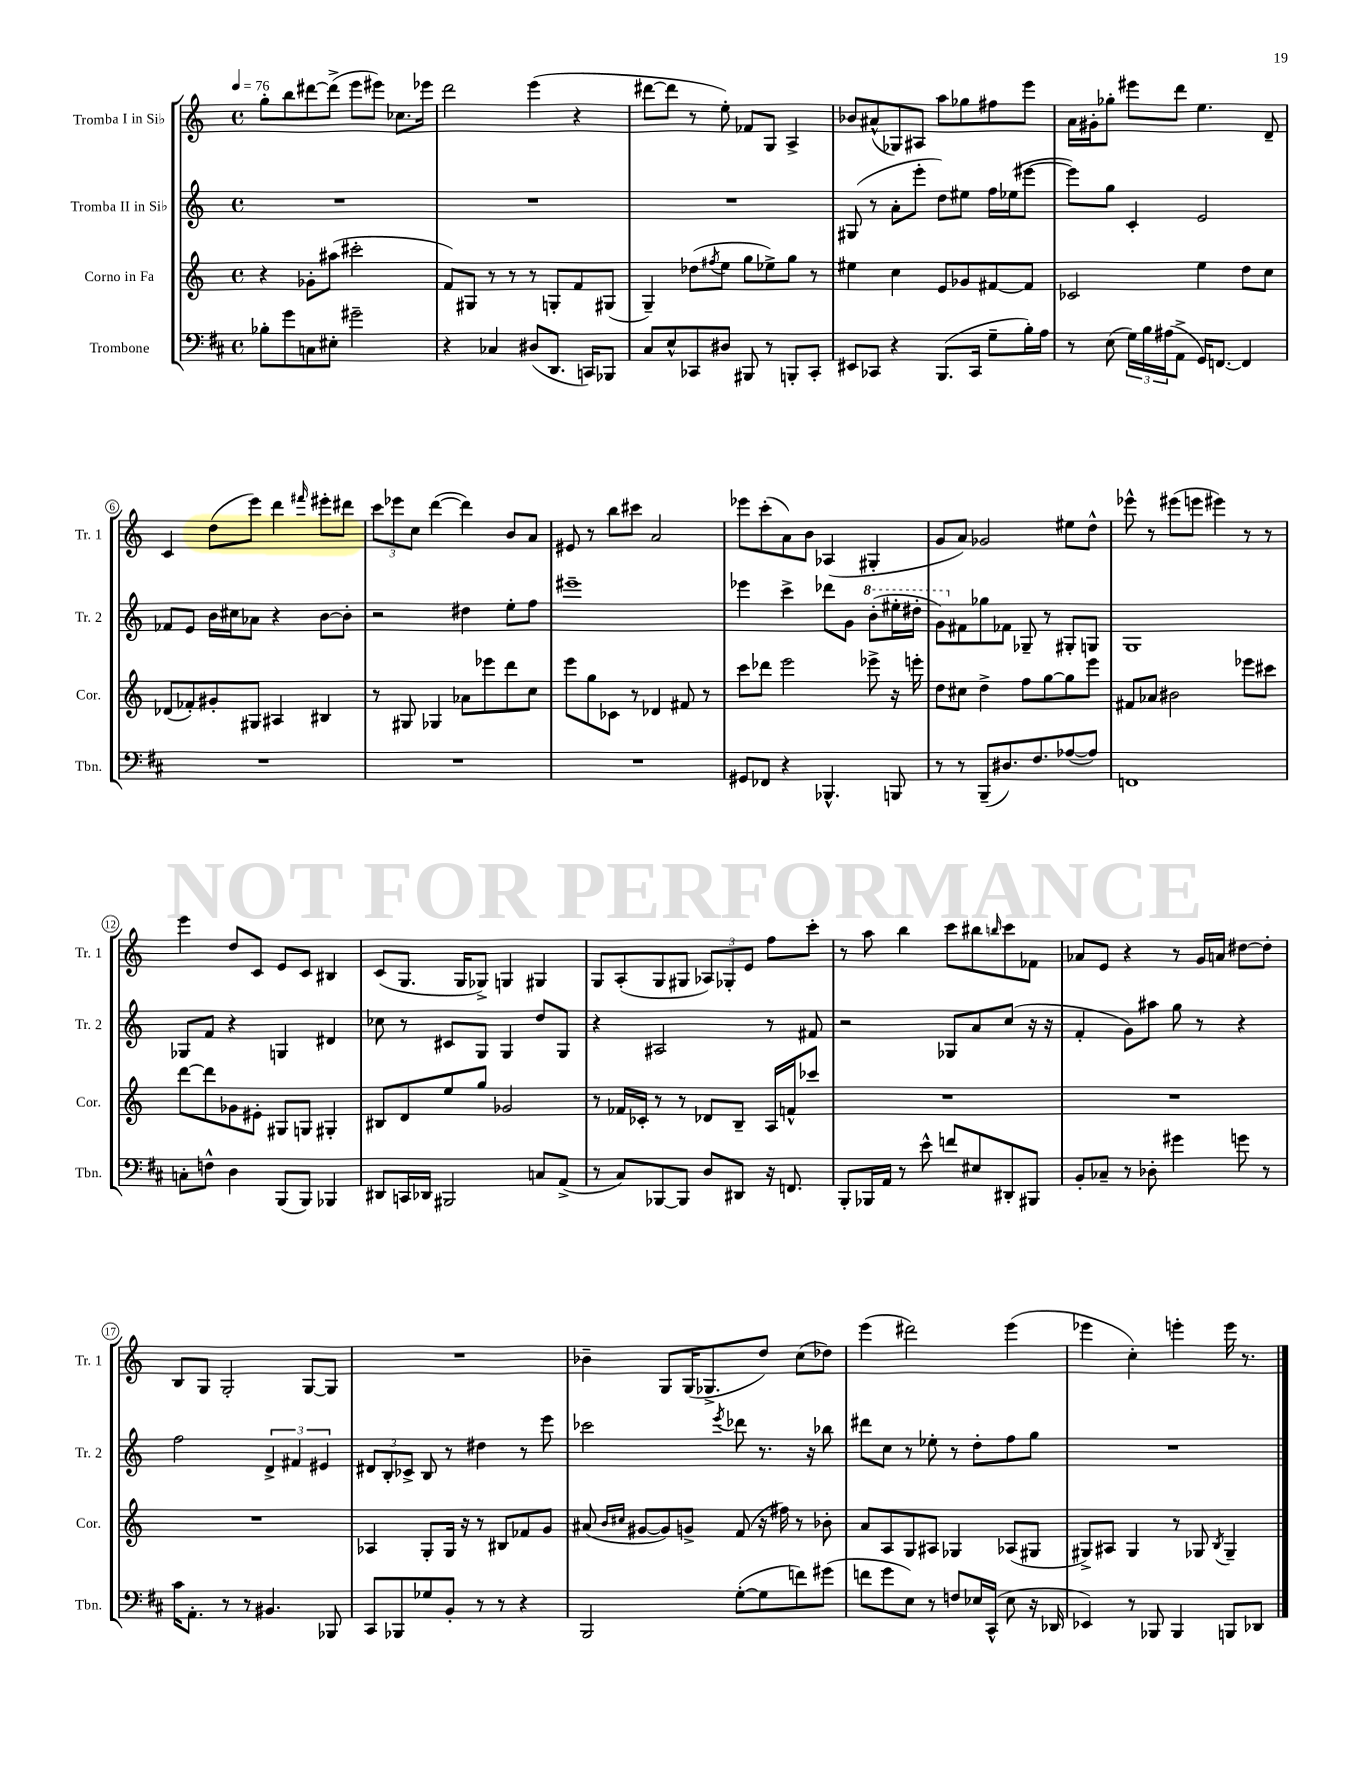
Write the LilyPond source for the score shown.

<<
\new StaffGroup <<
\new Staff = "s0" \with { instrumentName = "Tromba I in Sib" shortInstrumentName = "Tr. 1" } {
    \clef treble \key c \major \defaultTimeSignature \time 4/4 \tempo 4 = 76
    g''8-. b''8 dis'''8~ dis'''8->( e'''8 eis'''8) ces''8. ees'''16 |
    d'''2 e'''4( r4 |
    dis'''8~ dis'''8 r8 e''8-.) fes'8 g8 a4-> |
    bes'8 ais'8-^( ges8) ais8 a''8 ges''8 fis''8 e'''8 |
    a'16 gis'16-. ges''8-. eis'''8 d'''8 e''4. d'8-- |
    c'4 d''8( e'''8) d'''4 \grace { fis'''16 } eis'''8-. dis'''8 |
    \tuplet 3/2 { c'''8 ees'''8 c''8 } d'''4~( d'''4) b'8 a'8 |
    eis'8 r8 b''8 cis'''8 a'2 |
    ees'''8 c'''8-.( a'8) b'8 aes4( gis4-. |
    g'8 a'8) ges'2 eis''8 d''8-^ |
    ees'''8-^ r8 eis'''8( e'''8 eis'''4) r8 r8 |
    e'''4 d''8 c'8 e'8 c'8 bis4 |
    c'8( g8. g16 ges8->) g4 gis4 |
    g8 a8-.( g8 gis8 \tuplet 3/2 { aes8) ges8-. e'8 } f''8 c'''8-. |
    r8 a''8 b''4 c'''8 bis''8 \grace { b''16 } c'''8 fes'8 |
    aes'8 e'8 r4 r8 g'16 a'16 dis''8~ dis''8-. |
    b8 g8 g2-. g8~ g8 |
    R1 |
    bes'4-- g8 g16( ges8.-> d''8) c''8( des''8) |
    e'''4( dis'''2) e'''4( |
    ees'''4 c''4-.) e'''4-. e'''16 r8. \bar "|." |
}
\new Staff = "s1" \with { instrumentName = "Tromba II in Sib" shortInstrumentName = "Tr. 2" } {
    \clef treble \key c \major \defaultTimeSignature \time 4/4
    R1 |
    R1 |
    R1 |
    gis8( r8 a'8-. e'''8-. d''8) eis''8 f''16 ees''16( eis'''8~ |
    eis'''8) g''8 c'4-. e'2 |
    fes'8 e'8 b'16 cis''16 aes'8 r4 b'8~ b'8-. |
    r2 dis''4 e''8-. f''8 |
    eis'''1-- |
    ees'''4 c'''4-> des'''8 g'8 \ottava #1 b''8-.( eis'''16-. dis'''16-. |
    g''8) \ottava #0 fis'8 ges''8 fes'8 ges8-- r8 gis8-. g8 |
    g1 |
    ges8 f'8 r4 g4 dis'4 |
    ces''8 r8 cis'8 g8 g4 d''8 g8 |
    r4 ais2 r8 fis'8 |
    r2 ges8 a'8 c''8( r16 r16 |
    f'4-. g'8) ais''8 g''8 r8 r4 |
    f''2 \tuplet 3/2 { d'4-> fis'4 eis'4 } |
    \tuplet 3/2 { dis'8 b8-. ces'8-> } b8 r8 dis''4 r8 e'''8 |
    ces'''2 \acciaccatura { e'''8 } des'''8 r8. r16 bes''8 |
    dis'''8 c''8 r8 ees''8-. r8 d''8-. f''8 g''8 |
    R1 \bar "|." |
}
\new Staff = "s2" \with { instrumentName = "Corno in Fa" shortInstrumentName = "Cor." } {
    \clef treble \key c \major \defaultTimeSignature \time 4/4
    r4 ges'8-. ais''8( cis'''2-. |
    f'8) gis8 r8 r8 r8 g8-. f'8 gis8( |
    g4--) des''8( \acciaccatura { fis''8 } e''8 g''8 ees''8->) g''8 r8 |
    eis''4 c''4 e'8 ges'8 fis'8~ fis'8 |
    ces'2 e''4 d''8 c''8 |
    des'8( fes'8-.) gis'8-. gis8 ais4 bis4 |
    r8 gis8 ges4 aes'8 ees'''8 d'''8 c''8 |
    e'''8 g''8 ces'8 r8 des'4 fis'8 r8 |
    c'''8 des'''8 e'''2 ees'''8-> r16 e'''16-. |
    d''8 cis''8 d''4-> f''8 g''8~ g''8 e'''8 |
    fis'8 aes'8 bis'2 ees'''8 cis'''8 |
    d'''8~ d'''8 ges'8 eis'8-. gis8 g8 gis4-. |
    bis8 d'8 e''8 g''8 ges'2 |
    r8 fes'16 ces'16-. r8 r8 des'8 b8-- a16 f'16-^ ces'''8 |
    R1 |
    R1 |
    R1 |
    aes4 g8-. g16 r16 r8 bis8 fes'8 g'8 |
    ais'8( \grace { b'16 cis''16 } gis'8~ gis'8) g'8-> f'8( r16 fis''16) r8 bes'8-. |
    a'8 a8 g8 ais8 ges4 aes8( gis8 |
    gis8->) ais8 gis4 r8 ges8 \acciaccatura { b8 } ges4-- \bar "|." |
}
\new Staff = "s3" \with { instrumentName = "Trombone" shortInstrumentName = "Tbn." } {
    \clef bass \key d \major \defaultTimeSignature \time 4/4
    bes8-. g'8 c8 eis8-. gis'2-- |
    r4 ces4 dis8( d,8. c,16) bes,,8 |
    cis8 e8-^ ces,8 dis8 bis,,8 r8 b,,8-. ces,8-. |
    eis,8 ces,8 r4 b,,8.( ces,16 g8-- b16-.) a16 |
    r8 e8( \tuplet 3/2 { g16) b16 ais16( } a,8-> g,16) f,8.~ f,4 |
    R1 |
    R1 |
    R1 |
    gis,8 fes,8 r4 bes,,4.-^ b,,8 |
    r8 r8 b,,8--( dis8.) fis8. aes8~( aes8) |
    f,1 |
    c8-. f8-^ d4 b,,8( b,,8) bes,,4 |
    dis,8 c,16 des,16 bis,,2 c8 a,8->( |
    r8 cis8) bes,,8~ bes,,8 d8 dis,8 r16 f,8. |
    b,,8-. bes,,16 a,16 r8 e'8-^ f'8 eis8 dis,8-. bis,,8 |
    b,8-. ces8-- r8 des8-. gis'4 g'8 r8 |
    cis'16 a,8.-. r8 r8 bis,4. bes,,8 |
    cis,8 bes,,8 ges8 b,8-. r8 r8 r4 |
    b,,2 g8~-.( g8 f'8) gis'8( |
    f'8 g'8 e8) r8 f8 ees16 cis,16-^( ees8 r16 des,16 |
    ees,4) r8 bes,,8 bes,,4 b,,8 des,8 \bar "|." |
}
>>
>>
\layout { \context { \Score \override BarNumber.stencil = #(make-stencil-circler 0.1 0.3 ly:text-interface::print) } }
